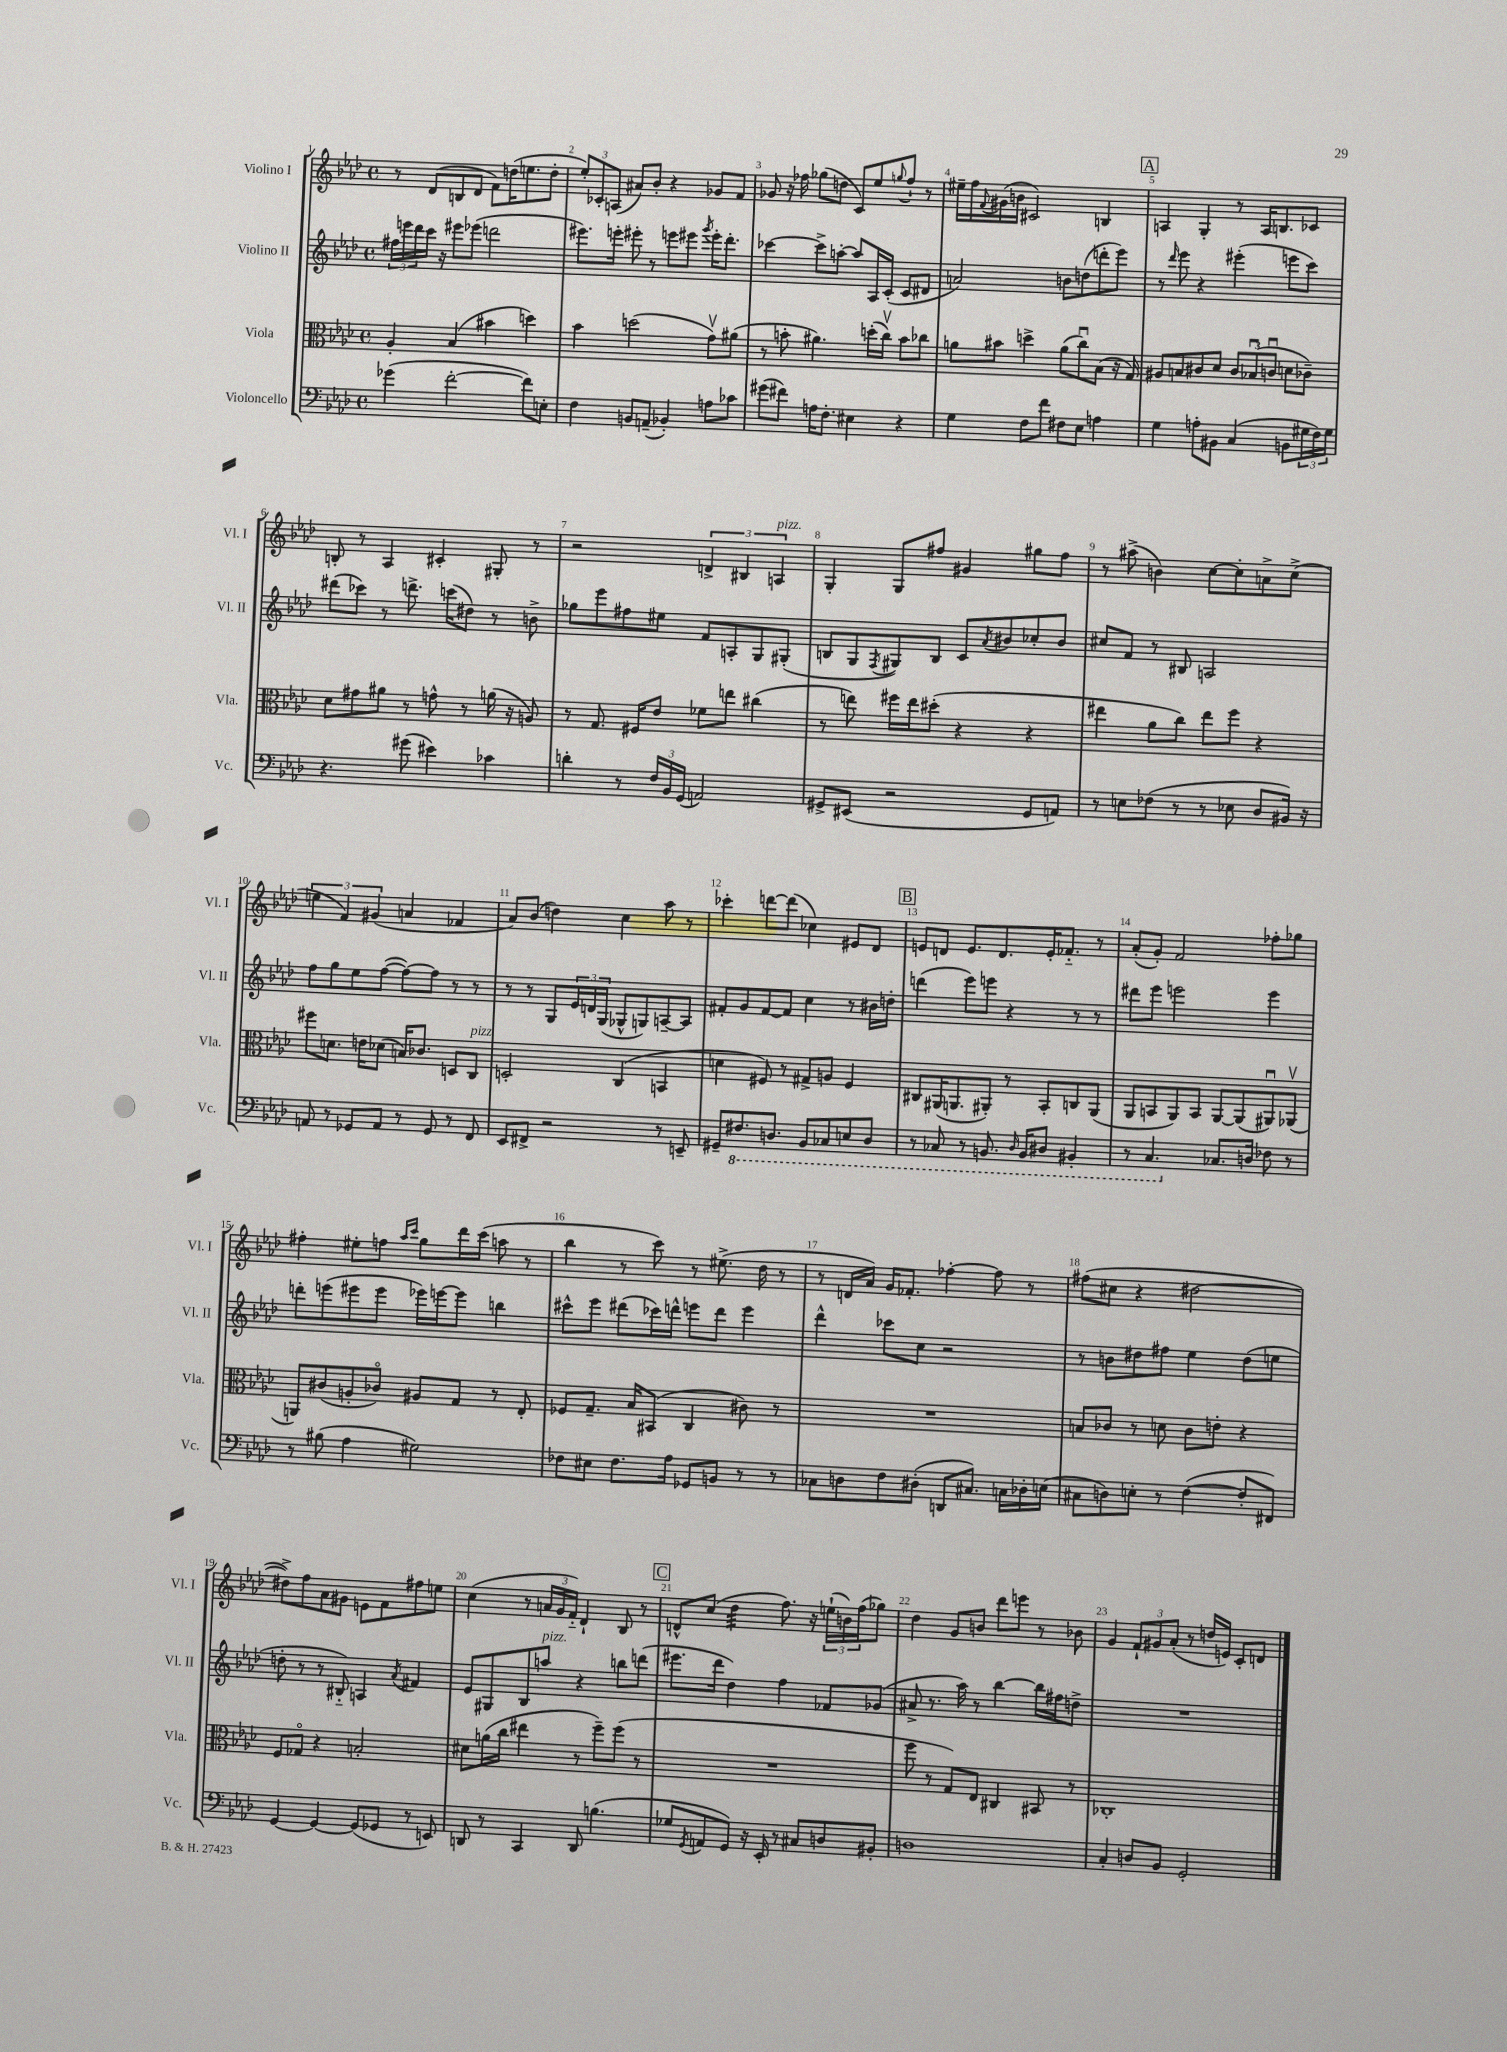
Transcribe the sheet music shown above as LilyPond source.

<<
\new StaffGroup <<
\new Staff = "s0" \with { instrumentName = "Violino I" shortInstrumentName = "Vl. I" } {
    \clef treble \key aes \major \defaultTimeSignature \time 4/4
    r8 des'8( b8 des'8 f'8) d''16( e''8. d''8-. |
    \tuplet 3/2 { ees''8-.) ces'8-. a8( } ais'8) bes'8-. r4 ges'8 f'8 |
    ges'8 r16 fes''16 ges''8( d''8 c'8) ees''8 \appoggiatura { g''8 } fes''8-! r8 |
    eis''16-- f''16 \appoggiatura { f'8 } gis'16( b'16 cis'2) b4 |
    \mark \markup { \box "A" } a4 g4-. r8 a16 b8. ces'8 |
    b8-. r8 aes4 cis'4-. gis8-. r8 |
    r2 \tuplet 3/2 { d'4-> bis4 a4^\markup { \italic "pizz." } } |
    g4-. g8 fis''8 gis'4 gis''8 fis''8 |
    r8 ais''8->( b'4) c''8~ c''8-. a'8-> c''8->( |
    \tuplet 3/2 { e''4 f'4) gis'4( } a'4 fes'4 |
    aes'8) bes'8( d''4) c''4 aes''8 r8 |
    ces'''4-. d'''8~ d'''8( ces''4) eis'8 des'8 |
    \mark \markup { \box "B" } e'8 d'8 e'8. d'8. e'16-. fes'8.-_ r8 |
    aes'8-.( g'8-.) f'2 fes''8-. ges''8 |
    fis''4-. eis''8-. f''8 \grace { aes''16 c'''16 } g''8 des'''16 c'''16( a''8 r8 |
    bes''4 r8 c'''8) r8 eis''8.->( des''16 r8 |
    r8 d'16 aes'16) g'16 fes'8.-. fes''4~-. fes''8 r8 |
    fis''8( cis''8 r4 dis''2~ |
    dis''8->) f''8 aes'8 gis'8 e'8 f'8 fis''8 e''8 |
    c''4( r8 \tuplet 3/2 { a'16 g'16 f'16-_) } des'4-! bes8 r8 |
    \mark \markup { \box "C" } d'8-^ c''8( des''4:32 f''8.) r16 \tuplet 3/2 { e''16-!( b'16) f''16( } ges''8) |
    des''4 g'8 b'8 des'''8 e'''8 r8 bes'8 |
    g'4 \tuplet 3/2 { f'8-! gis'8 aes'8-.( } r8 d''16 e'16) c'8-. d'8 \bar "|." |
}
\new Staff = "s1" \with { instrumentName = "Violino II" shortInstrumentName = "Vl. II" } {
    \clef treble \key aes \major \defaultTimeSignature \time 4/4
    \tuplet 3/2 { fis''16 e'''16 des'''16 } c'''16 r16 eis'''8 ees'''8( d'''2 |
    eis'''8.) e'''16-. eis'''8-. r8 e'''8 eis'''8 \acciaccatura { g'''8 } eis'''16-. des'''8.-. |
    ces'''4~ ces'''8-> a''8~-. a''8 aes16 c'16-.( c'8 dis'8 |
    a'2) b'8 d''8( d'''8-. ees'''8) |
    \mark \markup { \box "A" } r8 \grace { des'''16 } ees'''8 r4 eis'''4-.( e'''8 c'''8) |
    dis'''8( ces'''8) r8 d'''8.-> c'''16( dis''8) r8 b'8-> |
    ges''8 ees'''8 fis''8 eis''8 f'8 a8-. g8 gis8-.( |
    b8 g8 \acciaccatura { f8 } gis8) b8 c'8 \acciaccatura { aes'8 } bis'8 ces''8-. bis'8 |
    cis''8 f'8 r8 bis8 a2 |
    f''8 g''8 ees''8 f''8~( f''8~) f''8 r8 r8 |
    r8 r8 g8 \tuplet 3/2 { ees'16 d'16 g16( } ges8-^ g8) a8~-- a8 |
    fis'8-. g'8 fis'8~ fis'8 c''4 r8 bis'16 d''16-. |
    \mark \markup { \box "B" } d'''4( ees'''8) e'''8 r4 r8 r8 |
    dis'''8 ees'''8 e'''2 e'''4 |
    d'''8-. e'''8( eis'''8 eis'''8 ees'''16) e'''16~ e'''8 b''4 |
    cis'''8-^ ees'''8 dis'''8( ces'''16) d'''16-^ e'''8 d'''8 e'''4 |
    des'''4-^ ces'''8 c''8 r2 |
    r8 b'8 dis''8 fis''8 ees''4 dis''8( e''8 |
    d''8-. r8 r8 bis8-_) a4 \acciaccatura { aes'8 } fis'4 |
    ees'8 gis8 bes8 a''8^\markup { \italic "pizz." } r4 b''8 d'''8( |
    \mark \markup { \box "C" } eis'''8. des'''16 des''4) f''4 fes'8 ges'8( |
    ais'8-> r8. aes''16) r8 bes''4~ bes''16 fis''16 d''8-> |
    R1 \bar "|." |
}
\new Staff = "s2" \with { instrumentName = "Viola" shortInstrumentName = "Vla." } {
    \clef alto \key aes \major \defaultTimeSignature \time 4/4
    aes4-. bes4( bis'4 d''4) |
    bes'4 d''2( g'8\upbow) ais'8( |
    r8 b'8-. ais'4.) d''16-.( c''16\upbow) b'8 ces''8 |
    a'8 bis'8 d''4-> a'8( c''8\downbow) bes8( r16 g16) |
    \mark \markup { \box "A" } ais8 b8 cis'8 des'8 \tuplet 3/2 { cis'8 bes8\downbow( c'8\downbow } d'8 ces'8--) |
    des'8 gis'8 ais'8 r8 g'8-^ r8 a'16( r16 a8) |
    r8 g8. fis16 ees'8 fes'8 e''8 cis''4( |
    r8 e''8) fis''16 e''16 dis''8-.( r4 r4 |
    eis''4 aes'8 c''8) eis''8 f''8 r4 |
    fis''8 d'8. e'16 des'8( b16) ces'8. d8 c8^\markup { \italic "pizz." } |
    d2-. c4( b,4 |
    d'4 fis8) r8 gis8-> a8 fis4 |
    \mark \markup { \box "B" } cis8 ais,16( a,8. ais,8-.) r8 bes,8-. c8 ais,8( |
    aes,8 b,8 aes,8) b,8 aes,8~ aes,8( ais,8\downbow) aes,8\upbow( |
    a,8) cis'8( a8-. ces'8\flageolet) ais8 g8 r8 ees8-. |
    fes8 g8.-- bes16 bis,8( c4 cis'8) r8 |
    R1 |
    b8 ces'8 r8 d'8 ces'8 e'8-. r4 |
    f8 ges8\flageolet r4 b2-. |
    dis'8 a'16( c''16 eis''4 r8 f''8--) f''8( r8 |
    \mark \markup { \box "C" } R1 |
    f''8 r8 g8) ees8 cis4 bis,8 r8 |
    ces1-. \bar "|." |
}
\new Staff = "s3" \with { instrumentName = "Violoncello" shortInstrumentName = "Vc." } {
    \clef bass \key aes \major \defaultTimeSignature \time 4/4
    ges'4( f'2~-. f'8) e8-. |
    f4 b,8 a,8--( bes,4-.) a8 ces'8 |
    gis'8( fis'8) a16 f8.-. eis4 r4 |
    g4 f8 f'8 fis8 ees8 a4 |
    \mark \markup { \box "A" } g4 a8-. bis,8 c4( b,8 \tuplet 3/2 { gis16 f16) gis16 } |
    r4. gis'8( eis'4) ces'4 |
    d'4-. r8 \tuplet 3/2 { f16 bes,16 g,16( } a,2) |
    gis,8-> eis,8( r2 gis,8 a,8) |
    r8 e8 fes8( r8 r8 ees8 des8 bis,16) r16 |
    a,8 r8 ges,8 a,8 r8 ges,8 r8 f,8 |
    ees,8 fis,8-> r2 r8 e,8-- |
    gis,8-- \ottava #-1 fis,8. d,8. bes,,8 ces,8 e,8 d,8 |
    \mark \markup { \box "B" } r8 ces,8 r8 b,,8. \grace { des,16 } b,,16 dis,8 bis,,4-. |
    r8 c,4. \ottava #0 ces8. d16 fes8 r8 |
    r8 bis8( aes4 gis2) |
    fes8 eis8 fes8. aes16 ges,8 b,8 r8 r8 |
    ces8 d8 f8 dis8-.( d,8 cis8.) c16 des16-. e16( |
    cis8 d8) e8-. r8 f4~( f8-. fis,8) |
    g,4~ g,4~ g,8( ges,8 r8 e,8) |
    d,8 r8 c,4 d,8 b4.( |
    \mark \markup { \box "C" } ges8 \acciaccatura { g,8 } a,8 g,8) r16 ees,16-. r8 cis8 d8 bis,8-. |
    d1 |
    c4-. d8 bes,8 g,2-. \bar "|." |
}
>>
>>
\layout { \context { \Score \override BarNumber.break-visibility = ##(#f #t #t) barNumberVisibility = #all-bar-numbers-visible } }
